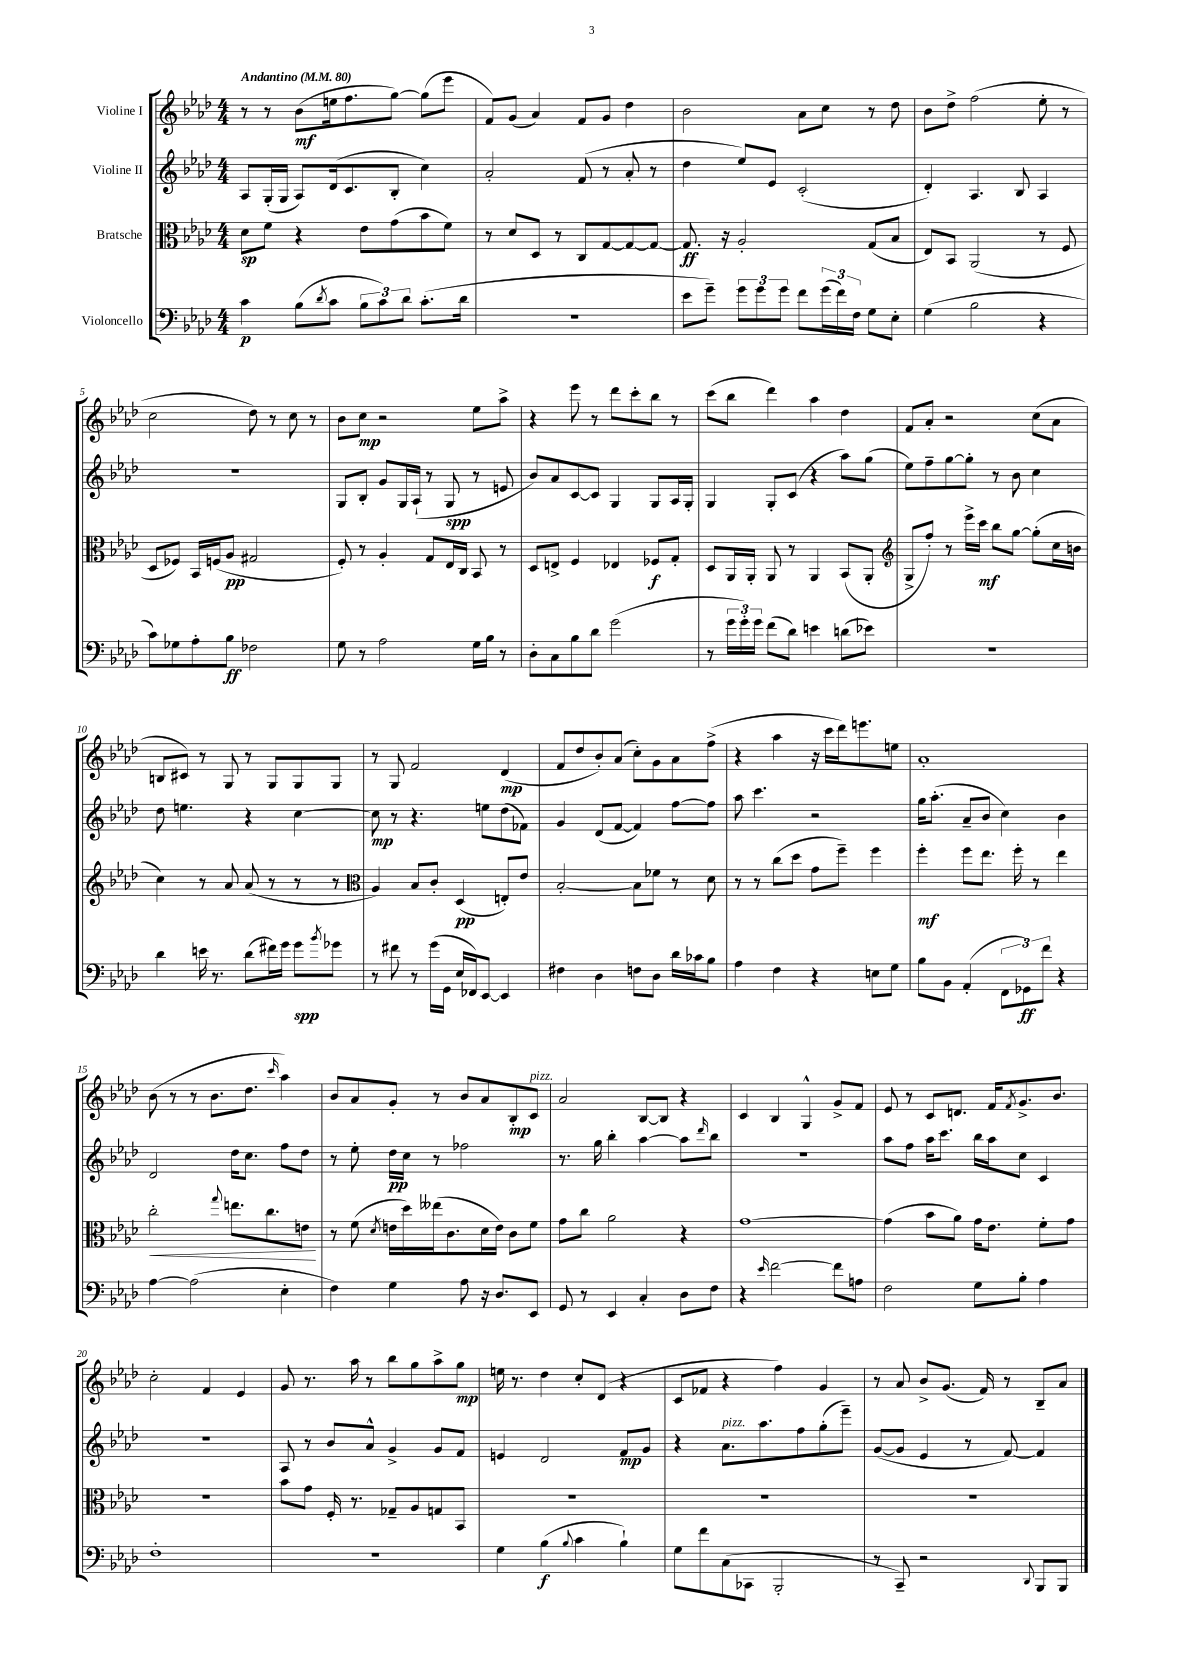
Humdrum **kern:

**kern	**kern	**kern	**kern
*staff4	*staff3	*staff2	*staff1
*clefF4	*clefC3	*clefG2	*clefG2
*k[b-e-a-d-]	*k[b-e-a-d-]	*k[b-e-a-d-]	*k[b-e-a-d-]
*M4/4	*M4/4	*M4/4	*M4/4
*MM80	*MM80	*MM80	*MM80
4c	8d-	8A-	8r
.	8f	(16G'	8r
.	.	16G	.
(8B-	4r	8A-)	(8b-
8qd-	.	.	.
8c	.	(16d-	16ee
.	.	8.c	8.ff
12B-	8e-	.	.
12c)	.	.	.
.	(8g	8B-'	[8gg)
12d-	.	.	.
(8.c'	8b-	4cc)	(8gg]
.	8f)	.	8eee-
16d-	.	.	.
=	=	=	=
1r	8r	2a-'	8f)
.	8d-	.	(8g
.	8D-	.	4a-)
.	8r	.	.
.	8C	(8f	8f
.	[8G	8r	8g
.	8G_	8a-'	4dd-
.	8G_	8r	.
=	=	=	=
8e-	8.G]	4dd-	2b-
8g~)	.	.	.
.	16r	.	.
12g	2A-'	8ee-)	.
12g	.	.	.
.	.	8e-	.
12g	.	.	.
8f	.	(2c'	8a-
(24g	.	.	8cc
24f)	.	.	.
24F	.	.	.
8G	(8G	.	8r
8E-'	8B-	.	8dd-
=	=	=	=
(4G	8E-)	4d-')	8b-
.	8BB-	.	8dd-^
2B-	(2AA-	4.A-	(2ff
.	.	8B-	.
4r	8r	4A-	8ee-'
.	8F	.	8r
=	=	=	=
8c)	8D-	1r	2cc
8G-	8F-)	.	.
8A-'	16BB-	.	.
.	(16F	.	.
8B-	8A-	.	.
2F-	2G#	.	8dd-)
.	.	.	8r
.	.	.	8cc
.	.	.	8r
=	=	=	=
8G	8F')	8G	8b-
8r	8r	8B-'	8cc
2A-	4A-'	8g	2r
.	.	16G	.
.	.	(16A-`	.
.	8G	8r	.
.	16E-	8G	.
.	16C	.	.
16G	8BB-	8r	8ee-
16B-	.	.	.
8r	8r	8e	8aa-^
=	=	=	=
8D-'	8D-	8b-)	4r
8C	8E^	8a-	.
8B-	4F	[8c	8eee-
8d-	.	8c]	8r
(2g	4E-	4G	8ddd-
.	.	.	8ccc'
.	8F-	8G	8bb-
.	8G'	16A-	8r
.	.	16G'	.
=	=	=	=
8r	8D-	4G	(8ccc
24g	16AA-	.	8bb-
24g')	.	.	.
.	16AA-'	.	.
24g	.	.	.
(8f	8AA-	8G'	4ddd-)
8d-)	8r	(8c	.
4e	4AA-	4r	4aa-
(8d	(8BB-	8aa-)	4dd-
8e-)	8AA-'	(8gg	.
=	=	=	=
*	*clefG2	*	*
1r	8G^	8ee-)	8f
.	8ff')	8ff~	8a-'
.	8r	[8gg	2r
.	16eee-^	8gg']	.
.	16ccc	.	.
.	8bb-	8r	.
.	[8gg	8b-	.
.	(8gg']	4cc	(8cc
.	16cc	.	8a-
.	16b	.	.
=	=	=	=
4d-	4cc)	8dd-	8B
.	.	4.ee	8c#)
16e	8r	.	8r
8.r	.	.	.
.	8a-	.	8G
(8d-	(8a-	4r	8r
16f#)	8r	.	8G
16g	.	.	.
8g	8r	[4cc	8G
8qb-	.	.	.
8g-	8r	.	8G
=	=	=	=
*	*clefC3	*	*
8r	4A-)	8cc]	8r
8f#	.	8r	8G
8r	8B-	4.r	2f
(16g	8c'	.	.
16GG	.	.	.
16E-	(4D-	.	.
16FF-)	.	.	.
[8EE-	.	8ee	.
4EE-]	8E')	(8dd-	(4d-
.	8e-	8f-)	.
=	=	=	=
4F#	[2B-'	4g	8f
.	.	.	8dd-
4D-	.	(8d-	8b-')
.	.	[8f	(8a-
8F	8B-]	4f])	8cc')
8D-	8f-	.	8g
16d-	8r	[8ff	8a-
16c-	.	.	.
8B-	8d-	8ff]	(8ff^
=	=	=	=
4A-	8r	8aa-	4r
.	8r	4.ccc	.
4F	(8cc	.	4aa-
.	8dd-	.	.
4r	8g	2r	16r
.	.	.	16ccc
.	8ff~)	.	16ddd-)
.	.	.	8.eee
8E	4ff	.	.
8G	.	.	8ee
=	=	=	=
8B-	4ff'	16gg	1a-'
.	.	(8.aa-'	.
8BB-	.	.	.
(4AA-'	8ff	8a-~	.
.	8.ee-	8b-	.
12FF	.	4cc)	.
.	16ff'	.	.
12GG-)	.	.	.
.	8r	.	.
12f	.	.	.
4r	4ee-	4b-	.
=	=	=	=
[4A-	2cc'	2d-	(8b-
.	.	.	8r
(2A-]	.	.	8r
.	.	.	8.b-
.	8qqgg	.	.
.	8.ee	16dd-	.
.	.	8.cc	8.dd-
.	8.cc	.	.
.	.	.	16qqccc
4E-'	.	8ff	4aa-)
.	8e	8dd-	.
=	=	=	=
4F)	8r	8r	8b-
.	(8f	8ee-'	8a-
.	8qd-	.	.
4G	16e	16dd-	8g'
.	16dd-)	16cc	.
.	(16ee--	8r	8r
.	8.c	.	.
8A-	.	2ff-	8b-
16r	16d-	.	8a-
8.D-	16e)	.	.
.	8c	.	8B-'
8EE-	8f	.	8c
=	=	=	=
8GG	8g	8.r	2a-
8r	8cc	.	.
.	.	16gg	.
4EE-	2a-	4bb-'	.
4C'	.	[4aa-	[8B-
.	.	.	8B-]
8D-	4r	8aa-]	4r
.	.	16qqddd-	.
8F	.	8bb-	.
=	=	=	=
4r	[1g	1r	4c
16qqe-	.	.	.
[2f	.	.	4B-
.	.	.	4G^^
8f]	.	.	8g^
8A	.	.	8f
=	=	=	=
2F	(4g]	8aa-	8e-
.	.	8ff	8r
.	8b-	16aa-	8c
.	.	8.ccc	.
.	8a-)	.	8.d
8G	16g	16bb-	.
.	8.e-	16aa-	16f
.	.	.	8qf
8B-'	.	8cc	8.g^
4A-	8f'	4c	.
.	.	.	8.b-
.	8g	.	.
=	=	=	=
1F'	1r	1r	2cc'
.	.	.	4f
.	.	.	4e-
=	=	=	=
1r	8b-	8A-	8g
.	8g	8r	8.r
.	16F'	8b-	.
.	8.r	.	16aa-
.	.	8a-^^	8r
.	8G-~	4g^	8bb-
.	8A-	.	8gg
.	8G	8g	8aa-^
.	8BB-	8f	8gg
=	=	=	=
4G	1r	4e	16ee
.	.	.	8.r
(4B-	.	2d-	4dd-
8qqB-	.	.	.
4c	.	.	8cc'
.	.	.	(8d-
4B-`)	.	8f	4r
.	.	8g	.
=	=	=	=
8G	1r	4r	8c
8f	.	.	8f-
(8C	.	8.a-	4r
8CC-	.	.	.
.	.	8.aa-	.
2BBB-'	.	.	4ff)
.	.	8ff	.
.	.	(8gg'	4g
.	.	8eee-~)	.
=	=	=	=
8r	1r	([8g	8r
8CC~)	.	8g]	8a-
2r	.	4e-	8b-^
.	.	.	(8.g
.	.	8r	.
.	.	.	16f)
.	.	[8f)	8r
8qqDD-	.	.	.
8BBB-	.	4f]	8B-~
8BBB-	.	.	8a-
==	==	==	==
*-	*-	*-	*-
